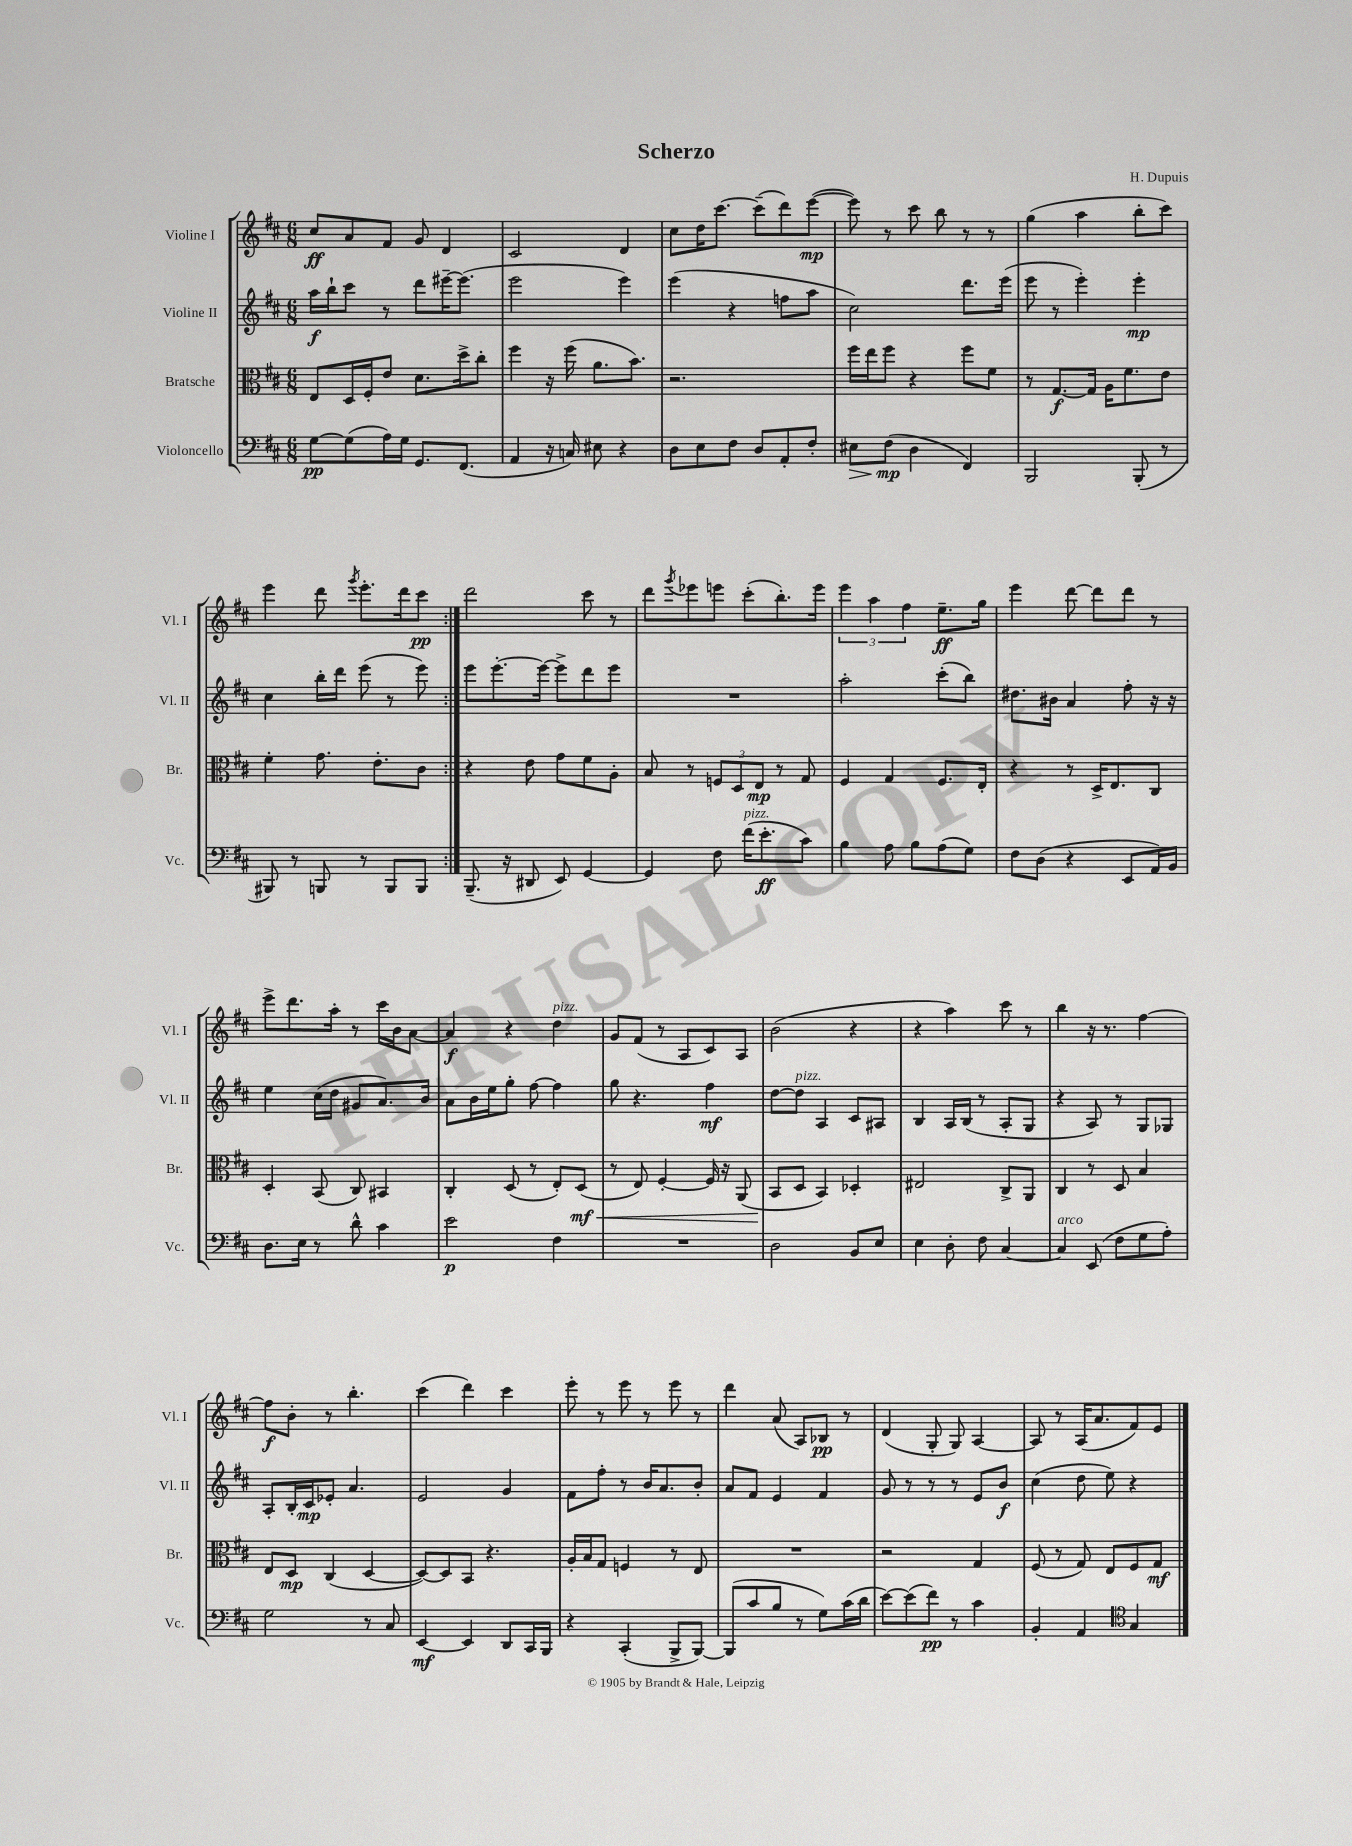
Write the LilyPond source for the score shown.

\header { title = "Scherzo" composer = "H. Dupuis" }
<<
\new StaffGroup <<
\new Staff = "s0" \with { instrumentName = "Violine I" shortInstrumentName = "Vl. I" } {
    \clef treble \key d \major \numericTimeSignature \time 6/8
    \repeat volta 2 { cis''8\ff a'8 fis'8 g'8 d'4 |
    cis'2 d'4 |
    cis''8 d''16 cis'''8.~ cis'''8--( d'''8) e'''8~\mp( |
    e'''8) r8 cis'''8 b''8 r8 r8 |
    g''4( a''4 b''8-. cis'''8) |
    e'''4 d'''8 \acciaccatura { g'''8 } e'''8.-. d'''16 cis'''8\pp | }
    d'''2 cis'''8 r8 |
    d'''8 \acciaccatura { g'''8 } ees'''8 e'''8 cis'''8-.( b''8.-.) e'''16 |
    \tuplet 3/2 { e'''4 a''4 fis''4 } e''8.--\ff g''16 |
    e'''4 d'''8~ d'''8 d'''8 r8 |
    e'''8-> d'''8. a''16-. r8 cis'''16 b'16 a'8~ |
    a'4\f r4 d''4^\markup { \italic "pizz." } |
    g'8 fis'8( r8 a8 cis'8) a8 |
    b'2( r4 |
    r4 a''4) cis'''8 r8 |
    b''4 r16 r8. fis''4~ |
    fis''8\f b'8-. r8 b''4.-. |
    cis'''4( d'''4) cis'''4 |
    e'''8-. r8 e'''8 r8 e'''8 r8 |
    d'''4 a'8( a8) bes8\pp r8 |
    d'4( g8-. g8) a4~ |
    a8 r8 a16( a'8. fis'8) e'8 \bar "|." |
}
\new Staff = "s1" \with { instrumentName = "Violine II" shortInstrumentName = "Vl. II" } {
    \clef treble \key d \major \numericTimeSignature \time 6/8
    \repeat volta 2 { a''16\f b''16-! cis'''8 r8 d'''8 eis'''16~-- eis'''8.( |
    e'''2 e'''4) |
    e'''4( r4 f''8 a''8 |
    cis''2) d'''8. e'''16( |
    e'''8 r8 e'''4-.) e'''4-.\mp |
    cis''4 b''16-. d'''16 e'''8( r8 e'''8) | }
    e'''8 e'''8.~-. e'''16~ e'''8-> d'''8 e'''8 |
    R2. |
    a''2-. cis'''8-.( b''8) |
    dis''8. bis'16 a'4 fis''8-. r16 r16 |
    e''4 cis''16( d''16 gis'8 a'8.) b'16 |
    a'8 b'16 e''16 g''8-. fis''8~ fis''4 |
    g''8 r4. fis''4\mf |
    d''8~ d''8^\markup { \italic "pizz." } a4 cis'8 ais8 |
    b4 a16 b16( r8 a8-. g8 |
    r4 a8) r8 g8 ges8 |
    a8-. b16-. cis'16\mp ees'8-. a'4. |
    e'2 g'4 |
    fis'8 fis''8-. r8 b'16 a'8. b'8-. |
    a'8 fis'8 e'4 fis'4 |
    g'8 r8 r8 r8 e'8 b'8\f |
    cis''4( d''8 e''8) r4 \bar "|." |
}
\new Staff = "s2" \with { instrumentName = "Bratsche" shortInstrumentName = "Br." } {
    \clef alto \key d \major \numericTimeSignature \time 6/8
    \repeat volta 2 { e8 d16 fis16-. e'8 d'8. d''16-> cis''8-. |
    fis''4 r16 fis''16( a'8. b'8.) |
    r2. |
    fis''16 e''16 fis''8 r4 fis''8 fis'8 |
    r8 g8.~\f g16 a16 fis'8. e'8 |
    fis'4-. g'8. e'8.-. cis'8 | }
    r4 e'8 g'8 fis'8 a8-. |
    b8 r8 \tuplet 3/2 { f8 d8 e8\mp } r8 g8 |
    fis4 g4 fis8. e16-. |
    r4 r8 d16-> e8. cis8 |
    d4-. b,8( cis8) bis,4 |
    cis4-. d8( r8 e8-.) d8\mf\<( |
    r8 e8) fis4~-. fis16 r16 a,8( |
    b,8\! d8 b,4) des4-. |
    eis2 cis8-> a,8 |
    cis4 r8 d8 b4 |
    e8 d8\mp cis4( d4~ |
    d8~) d8 b,8 r4. |
    a16-. b16 g8 f4 r8 e8 |
    R2. |
    r2 g4 |
    fis8( r8 g8) e8 fis8 g8\mf \bar "|." |
}
\new Staff = "s3" \with { instrumentName = "Violoncello" shortInstrumentName = "Vc." } {
    \clef bass \key d \major \numericTimeSignature \time 6/8
    \repeat volta 2 { g8~\pp g8( a16) g16 g,8. fis,8.( |
    a,4 r16 c16) eis8 r4 |
    d8 e8 fis8 d8 a,8-. fis8-. |
    eis8\> fis8\mp\!( d4 fis,4) |
    b,,2 b,,8-.( r8 |
    bis,,8) r8 b,,8 r8 b,,8 b,,8 | }
    b,,8.--( r16 dis,8 e,8) g,4~ |
    g,4 fis8 fis'16^\markup { \italic "pizz." }( e'8.-.\ff cis'8) |
    b4 a8 b8 a8( g8) |
    fis8 d8( r4 e,8 a,16) b,16 |
    d8. e16 r8 d'8-^ cis'4 |
    e'2\p fis4 |
    R2. |
    d2 b,8 e8 |
    e4 d8-. fis8 cis4~ |
    cis4^\markup { \italic "arco" } e,8( fis8 g8 a8-.) |
    g2 r8 cis8 |
    e,4~\mf e,4 d,8 cis,16 b,,16 |
    r4 cis,4-.( b,,8-> b,,8~) |
    b,,8( cis'8 b8 r8 g8) cis'16( d'16 |
    e'8~) e'8( fis'8\pp) r8 cis'4 |
    b,4-. a,4 \clef tenor g4 \bar "|." |
}
>>
>>
\layout { \context { \Score \remove "Bar_number_engraver" } }
